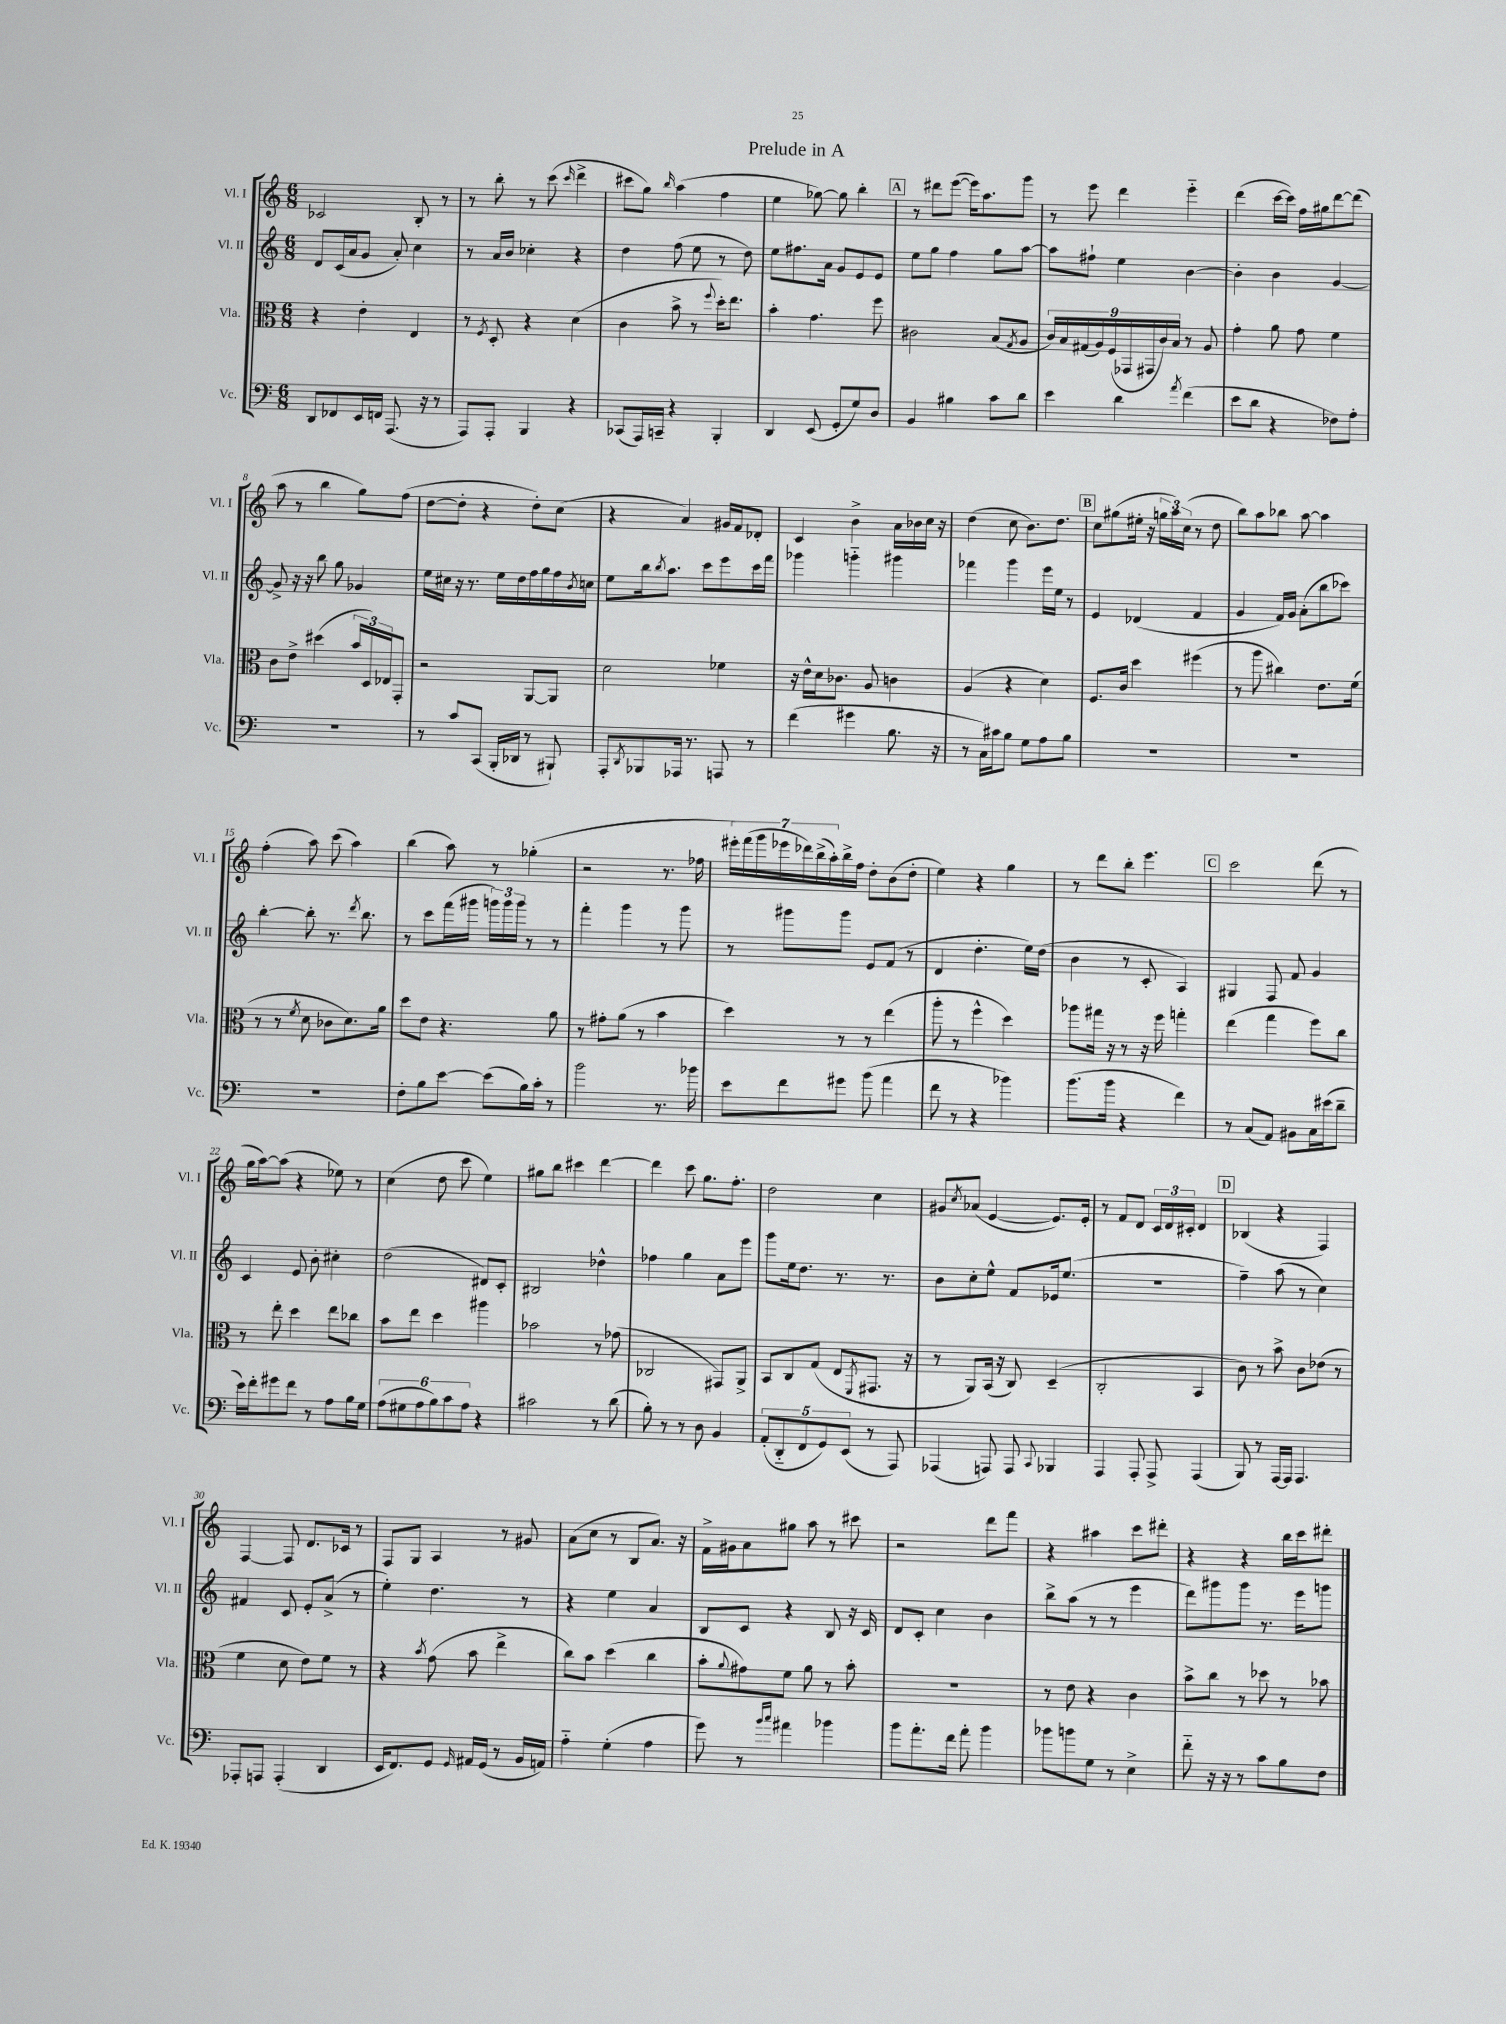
\header { title = "Prelude in A" }
<<
\new StaffGroup <<
\new Staff = "s0" \with { instrumentName = "Vl. I" shortInstrumentName = "Vl. I" } {
    \clef treble \key c \major \numericTimeSignature \time 6/8
    ces'2 b8-. r8 |
    r8 b''8-. r8 c'''8( \grace { c'''16 } d'''4-> |
    cis'''8 g''8) \grace { b''16 } a''4( f''4 |
    e''4 ges''8~) ges''8 b''4-. |
    \mark \markup { \box "A" } r8 dis'''8 e'''8~( e'''16) a''8. g'''8 |
    r8 e'''8 d'''4 e'''4-_ |
    d'''4( c'''16~ c'''16) f''16 gis''16 d'''8~ d'''8( |
    a''8 r8 b''4 g''8) f''8( |
    d''8~ d''8-. r4 d''8-.) c''8( |
    r4 a'4) gis'16 f'16 des'8-. |
    c'4 b'4-> a'16 bes'16 c''16 r16 |
    d''4( c''8 b'8.) d''8. |
    \mark \markup { \box "B" } c''8 gis''8( eis''16-. r16 \tuplet 3/2 { g''16 a''16) c''16( } r8 d''8 |
    b''8) a''8 bes''8 a''8~ a''4 |
    f''4-.( a''8) c'''8( a''4) |
    b''4( a''8) r8 ges''4-.( |
    r2 r8. fes''16 |
    \tuplet 7/4 { eis'''16-.) f'''16( g'''16 ees'''16 des'''16) b''16->( a''16-.) } b''16-> f''16 d''8-. b'8( d''8-. |
    e''4) r4 g''4 |
    r8 d'''8 b''8-. e'''4. |
    \mark \markup { \box "C" } c'''2 d'''8( r8 |
    g''16 a''16~) a''8( r4 ees''8) r8 |
    c''4( d''8 c'''8 e''4) |
    gis''8 b''8 cis'''4 d'''4~ |
    d'''4 c'''8 g''8. f''8.-. |
    d''2 c''4 |
    gis'8 \acciaccatura { c''8 } aes'8( e'4~ e'8.) e'16-. |
    r8 f'8 d'8 \tuplet 3/2 { c'16 d'16 cis'16-. } d'4 |
    \mark \markup { \box "D" } bes4( r4 f4) |
    f4~ f8 d'8. ces'16 r8 |
    f8 g8 a4 r8 gis'8 |
    a'8( c''8 r8 b8 a'8.) r16 |
    f'16-> gis'16 a'8 gis''8 a''8 r8 cis'''8 |
    r2 d'''8 f'''8 |
    r4 ais''4 c'''8 dis'''8-. |
    r4 r4 b''16 c'''16 dis'''8-. \bar "|." |
}
\new Staff = "s1" \with { instrumentName = "Vl. II" shortInstrumentName = "Vl. II" } {
    \clef treble \key c \major \numericTimeSignature \time 6/8
    d'8 c'16( a'16 g'8 a'8-.) c''4 |
    r8 a'16 b'16 ces''4-. r4 |
    d''4 f''8( e''8 r8 d''8) |
    e''8 fis''8. a'16 g'8 e'8 e'8 |
    \mark \markup { \box "A" } e''8 g''8 f''4 g''8 a''8~ |
    a''8 fis''8-! e''4 b'4~ |
    b'4-. b'4 g'4~ |
    g'8-> r16 r16 b''8 g''8 ges'4 |
    e''16 cis''16 r16 r8. e''16 d''16 f''16 g''16 f''16 \acciaccatura { b'8 } c''16 |
    e''8 b''16 \acciaccatura { b''8 } a''8. c'''8 e'''8 c'''16 f'''16 |
    ges'''4 g'''4-_ gis'''4 |
    fes'''4 g'''4 e'''16 e''16 r8 |
    \mark \markup { \box "B" } e'4 des'4( f'4 |
    g'4 f'16) g'16 a'8-.( b''8 ces'''8) |
    b''4~-. b''8-. r8. \acciaccatura { d'''8 } b''8. |
    r8 c'''8 f'''16( gis'''16 \tuplet 3/2 { g'''16) g'''16 g'''16 } r8 r8 |
    f'''4-. g'''4 r8 g'''8 |
    r8 gis'''8 gis'''8 e'8 f'8( r8 |
    d'4 d''4.-. e''16) d''16( |
    b'4 r8 c'8-. a4) |
    \mark \markup { \box "C" } gis4 f8 f'8 g'4 |
    c'4 e'8 b'8-. cis''4-. |
    d''2( dis'8) c'8-. |
    bis2 des''4-^ |
    fes''4 g''4 a'8 e'''8 |
    g'''8 e''16 d''8. r8. r8. |
    b'8 c''8-. e''8-^ f'8 ees'16 e''8.( |
    R2. |
    \mark \markup { \box "D" } f''4--) a''8( r8 c''4) |
    fis'4 c'8 e'8-. a'8->( r8 |
    e''4-.) d''4. r8 |
    r4 e''4 a'4 |
    b8 c'8 r4 b8 r16 c'16 |
    d'8 c'8-. c''4 b'4 |
    b''8-> a''8( r8 r8 e'''4 |
    d'''8) gis'''8 gis'''8 r8. e'''16 g'''8 \bar "|." |
}
\new Staff = "s2" \with { instrumentName = "Vla." shortInstrumentName = "Vla." } {
    \clef alto \key c \major \numericTimeSignature \time 6/8
    r4 e'4-. e4 |
    r8 \acciaccatura { f8 } d8-. r4 d'4( |
    c'4 b'8-> r8 \appoggiatura { f''8 } d''16-.) e''8. |
    b'4-. g'4. f''8 |
    \mark \markup { \box "A" } cis'2 b8( \acciaccatura { g8 } a8 |
    \tuplet 9/8 { c'16) b16 gis16( a16) f16( ges,16 gis,16 c'16) b16 } r8 a8 |
    g'4-. a'8 g'8 f'4 |
    c'8 e'8-> dis''4( \tuplet 3/2 { b'16 d16) ees16 } g,8-. |
    r2 a,8~ a,8 |
    d'2 fes'4 |
    r16 e'16-^ d'16 ces'8. a8 c'4 |
    a4( r4 d'4) |
    \mark \markup { \box "B" } f8. c'16 d''4 fis''4( |
    r8 a''8 cis''4) e'8. f'16( |
    r8 r8 \acciaccatura { f'8 } d'8 ces'8 d'8.) a'16 |
    d''8 e'8 r4. a'8 |
    r8 gis'8-. a'8( r8 b'4 |
    d''4) r8 r8 e''4( |
    a''8-. r8 f''4-^ d''4) |
    aes''8 gis''16 r16 r8 r16 f''16 g''4-. |
    \mark \markup { \box "C" } e''4( g''4 f''8) c''8 |
    r8 e''8-. d''4 e''8 ces''8 |
    b'8 e''8 d''4 ais''4 |
    bes'2 r8 ges'8( |
    ces2 gis,8) a,8-> |
    b,8 c8 g8( e8 \acciaccatura { f,8 } gis,8. r16 |
    r8 a,8) b,16( r16 c8) d4--( |
    c2-. b,4 |
    \mark \markup { \box "D" } c'8) r8 b'8-> c'8 ees'8( r8 |
    f'4 d'8 e'8) f'8 r8 |
    r4 \acciaccatura { b'8 } g'8( b'8 e''4-> |
    c''8) b'8 d''4( c''4 |
    b'8-. \appoggiatura { a'8 } gis'8) f'8 a'8 r8 b'8-. |
    R2. |
    r8 e'8 r4 c'4 |
    b'8-> c''8 r8 des''8 r8 bes'8 \bar "|." |
}
\new Staff = "s3" \with { instrumentName = "Vc." shortInstrumentName = "Vc." } {
    \clef bass \key c \major \numericTimeSignature \time 6/8
    d,8 fes,8 e,16 f,16 a,,8.( r16 r8 |
    a,,8) a,,8-. b,,4 r4 |
    ces,8( a,,16) c,16-- r4 b,,4-. |
    d,4 e,8( g,8-. g8) d8 |
    \mark \markup { \box "A" } b,4 bis4 c'8 d'8 |
    e'4 d'4 \acciaccatura { a'8 } f'4( |
    e'8 d'8 r4 fes8) a8-. |
    R2. |
    r8 c'8 c,8( b,,16-. des,16 r8 bis,,8-!) |
    a,,8-. \acciaccatura { d,8 } bes,,8 aes,,16 r8. a,,8 r8 |
    f'4( gis'4 b8. r16 |
    r8 c16) cis'16 b8 g8 a8 b8 |
    \mark \markup { \box "B" } R2. |
    R2. |
    R2. |
    f8-. b8 e'8~ e'8( b16) c'16-. r8 |
    b'2 r8. bes'16 |
    e'8 f'8 gis'8 b'8( a'4 |
    f'8 r8 r4 bes'4) |
    b'8.( b'16 r4 f'4) |
    \mark \markup { \box "C" } r8 c8( a,8) bis,8 c16 eis'16( d'8-- |
    e'16) f'16-. gis'8 f'8 r8 a8 b16 g16 |
    \tuplet 6/4 { a8( gis8 a8 b8) c'8 a8 } r4 |
    cis'2 r8 d'8( |
    b8-.) r8 r8 d8 b,4 |
    \tuplet 5/4 { a,8-.( d,8-_ f,8 g,8) e,8( } r8 a,,8) |
    aes,,4( a,,8) a,,8 \appoggiatura { c,8 } bes,,4 |
    a,,4 a,,8-. a,,8-> a,,4( |
    \mark \markup { \box "D" } b,,8) r8 a,,16~ a,,16 a,,4. |
    aes,,8-. a,,8 a,,4-.( d,4 |
    e,16 f,8.) g,8 \grace { g,16 } ais,16 g,16( r8 b,16 a,16) |
    a4-_ g4-.( a4 |
    g'8) r8 \grace { b'16 c''16 } ais'4 bes'4 |
    b'8 a'8.-. f'16 a'8-. b'4 |
    bes'8 b'8 g8 r8 e4-> |
    f'8-_ r16 r16 r8 c'8 b8 f8 \bar "|." |
}
>>
>>
